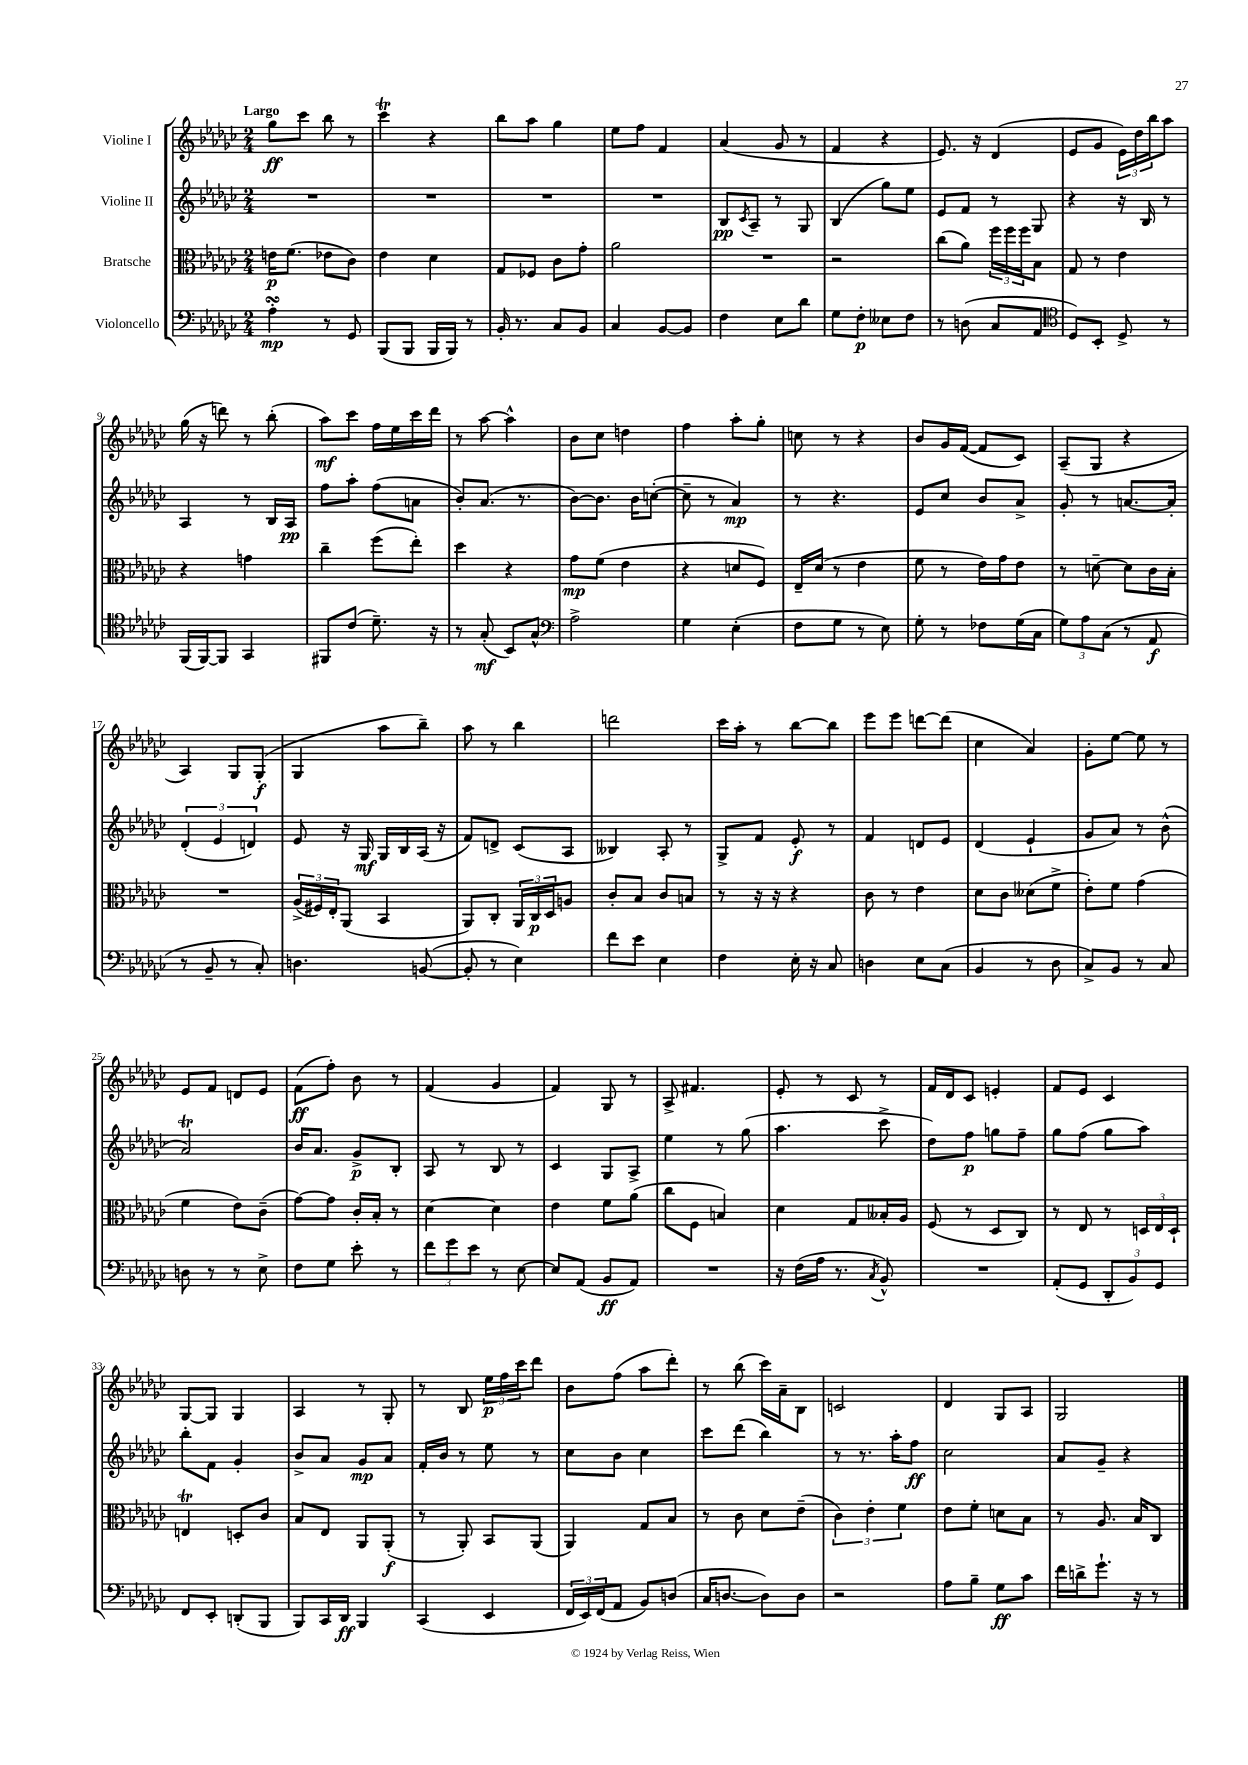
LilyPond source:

<<
\new StaffGroup <<
\new Staff = "s0" \with { instrumentName = "Violine I" } {
    \clef treble \key ges \major \numericTimeSignature \time 2/4 \tempo "Largo"
    ges''8\ff ces'''8 bes''8 r8 |
    ces'''4\trill r4 |
    bes''8 aes''8 ges''4 |
    ees''8 f''8 f'4 |
    aes'4( ges'8 r8 |
    f'4 r4 |
    ees'8.) r16 des'4( |
    ees'8 ges'8 \tuplet 3/2 { ees'16) des''16 bes''16 } aes''8 |
    ges''16( r16 d'''8) r8 bes''8-.( |
    aes''8\mf) ces'''8 f''16 ees''16 ces'''16 des'''16 |
    r8 aes''8~ aes''4-^ |
    bes'8 ces''8 d''4 |
    f''4 aes''8-. ges''8-. |
    c''8 r8 r4 |
    bes'8 ges'16 f'16~( f'8 ces'8) |
    aes8--( ges8 r4 |
    aes4) ges8 ges8-.\f( |
    ges4 aes''8 bes''8--) |
    aes''8 r8 bes''4 |
    d'''2 |
    ces'''16 aes''16-. r8 bes''8~ bes''8 |
    ees'''8 ees'''8 d'''8~ d'''8( |
    ces''4 aes'4) |
    ges'8-. ees''8~ ees''8 r8 |
    ees'8 f'8 d'8 ees'8 |
    f'8\ff( f''8-.) bes'8 r8 |
    f'4( ges'4 |
    f'4) ges8 r8 |
    aes8-> fis'4. |
    ees'8-. r8 ces'8 r8 |
    f'16 des'16 ces'8 e'4-. |
    f'8 ees'8 ces'4 |
    ges8~ ges8 ges4 |
    aes4 r8 ges8-. |
    r8 bes8 \tuplet 3/2 { ees''16\p f''16 ces'''16 } des'''8 |
    bes'8 f''8( aes''8 des'''8-.) |
    r8 bes''8( ces'''16) aes'16-- bes8 |
    c'2 |
    des'4 ges8 aes8 |
    ges2 \bar "|." |
}
\new Staff = "s1" \with { instrumentName = "Violine II" } {
    \clef treble \key ges \major \numericTimeSignature \time 2/4
    R2 |
    R2 |
    R2 |
    R2 |
    bes8\pp \acciaccatura { ces'8 } aes8-- r8 ges8 |
    bes4( ges''8) ees''8 |
    ees'8 f'8 r8 ges8 |
    r4 r16 bes16 r8 |
    aes4 r8 bes16 aes16\pp |
    f''8 aes''8-. f''8( a'8 |
    bes'8-.) aes'8.( r8. |
    bes'8~) bes'8. bes'16 c''8~-.( |
    c''8-- r8 aes'4\mp) |
    r8 r4. |
    ees'8 ces''8 bes'8 aes'8-> |
    ges'8-. r8 a'8.~ a'16-. |
    \tuplet 3/2 { des'4-.( ees'4 d'4) } |
    ees'8 r16 ges16\mf ges16 bes16 aes16( r16 |
    f'8) d'8-> ces'8( aes8 |
    beses4) aes8-. r8 |
    ges8-> f'8 ees'8-.\f r8 |
    f'4 d'8 ees'8 |
    des'4( ees'4-! |
    ges'8 aes'8) r8 bes'8-^( |
    aes'2\trill) |
    bes'16 aes'8. ges'8->\p bes8-. |
    aes8 r8 bes8 r8 |
    ces'4 ges8 aes8-> |
    ees''4 r8 ges''8( |
    aes''4. ces'''8-> |
    des''8) f''8\p g''8 f''8-- |
    ges''8 f''8( ges''8 aes''8) |
    bes''8-. f'8 ges'4-. |
    bes'8-> aes'8 ges'8\mp aes'8 |
    f'16-. bes'16 r8 ees''8 r8 |
    ces''8 bes'8 ces''4 |
    ces'''8 des'''8( bes''4) |
    r8 r8. aes''16-. f''8\ff |
    ces''2 |
    aes'8 ges'8-- r4 \bar "|." |
}
\new Staff = "s2" \with { instrumentName = "Bratsche" } {
    \clef alto \key ges \major \numericTimeSignature \time 2/4
    e'16\p f'8.( ees'8 ces'8) |
    ees'4 des'4 |
    ges8 fes8 ces'8 ges'8-. |
    aes'2 |
    R2 |
    r2 |
    ces''8( aes'8) \tuplet 3/2 { f''16 f''16 f''16 } bes8 |
    ges8 r8 ees'4 |
    r4 g'4 |
    ces''4-- f''8( ees''8-.) |
    des''4 r4 |
    ges'8\mp f'8( ees'4 |
    r4 d'8 f8) |
    ees16-- des'16( r8 ees'4 |
    f'8 r8 ees'16) ges'16 ees'8 |
    r8 d'8~-- d'8 ces'16 bes16-. |
    R2 |
    \tuplet 3/2 { aes16->( fis16) ees16-. } aes,8( bes,4 |
    aes,8) ces8-. \tuplet 3/2 { aes,16 ces16\p des16 } a8 |
    ces'8-. bes8 ces'8 b8 |
    r8 r16 r16 r4 |
    ces'8 r8 ees'4 |
    des'8 ces'8 deses'8( f'8-> |
    ees'8-.) f'8 ges'4( |
    f'4 ees'8) ces'8--( |
    ges'8~) ges'8 ces'16-. bes16-. r8 |
    des'4~ des'4 |
    ees'4 f'8 aes'8( |
    ces''8 f8 b4) |
    des'4 ges8 beses16-. aes16 |
    f8( r8 des8 ces8) |
    r8 ees8 r8 \tuplet 3/2 { d16 ees16 d16-! } |
    e4\trill d8-. ces'8 |
    bes8 ees8 aes,8 aes,8-.\f( |
    r8 aes,8-.) bes,8 aes,8( |
    aes,4) ges8 bes8 |
    r8 ces'8 des'8 ees'8--( |
    \tuplet 3/2 { ces'4) ees'4-. f'4 } |
    ees'8 f'8-. d'8 bes8 |
    r8 aes8. bes16 ces8 \bar "|." |
}
\new Staff = "s3" \with { instrumentName = "Violoncello" } {
    \clef bass \key ges \major \numericTimeSignature \time 2/4
    aes4-.\turn\mp r8 ges,8 |
    bes,,8( bes,,8 bes,,16 bes,,16) r8 |
    bes,16-. r8. ces8 bes,8 |
    ces4 bes,8~ bes,8 |
    f4 ees8 des'8 |
    ges8 f8-.\p eeses8 f8 |
    r8 d8( ces8 aes,8 |
    \clef tenor des8) bes,8-. des8-> r8 |
    f,16( f,16~) f,8 ges,4 |
    fis,8 ces'8( des'8.--) r16 |
    r8 ges8-.\mf( bes,8) ges8-^ |
    \clef bass aes2-> |
    ges4 ees4-.( |
    f8 ges8 r8 ees8) |
    ges8-. r8 fes8 ges16( ces16 |
    \tuplet 3/2 { ges8) aes8 ces8( } r8 aes,8\f |
    r8 bes,8-- r8 ces8-.) |
    d4. b,8~( |
    b,8-. r8 ees4) |
    f'8 ees'8 ees4 |
    f4 ees16-. r16 ces8 |
    d4 ees8 ces8( |
    bes,4 r8 des8 |
    ces8->) bes,8 r8 ces8 |
    d8 r8 r8 ees8-> |
    f8 ges8 ees'8-. r8 |
    \tuplet 3/2 { f'8 ges'8 ees'8 } r8 ees8~ |
    ees8 aes,8( bes,8\ff aes,8) |
    R2 |
    r16 f16( aes16 r8. \acciaccatura { ces8 } bes,8-^) |
    R2 |
    aes,8-.( ges,8 \tuplet 3/2 { des,8-. bes,8) ges,8 } |
    f,8 ees,8-. d,8-.( bes,,8 |
    bes,,8) ces,16 des,16\ff bes,,4 |
    ces,4( ees,4 |
    \tuplet 3/2 { f,16 ees,16) f,16( } aes,8 bes,8) d8( |
    ces16 d8.~ d8) d8 |
    r2 |
    aes8 bes8-- ges8\ff ces'8 |
    f'16 d'16-> ges'8.-! r16 r8 \bar "|." |
}
>>
>>
